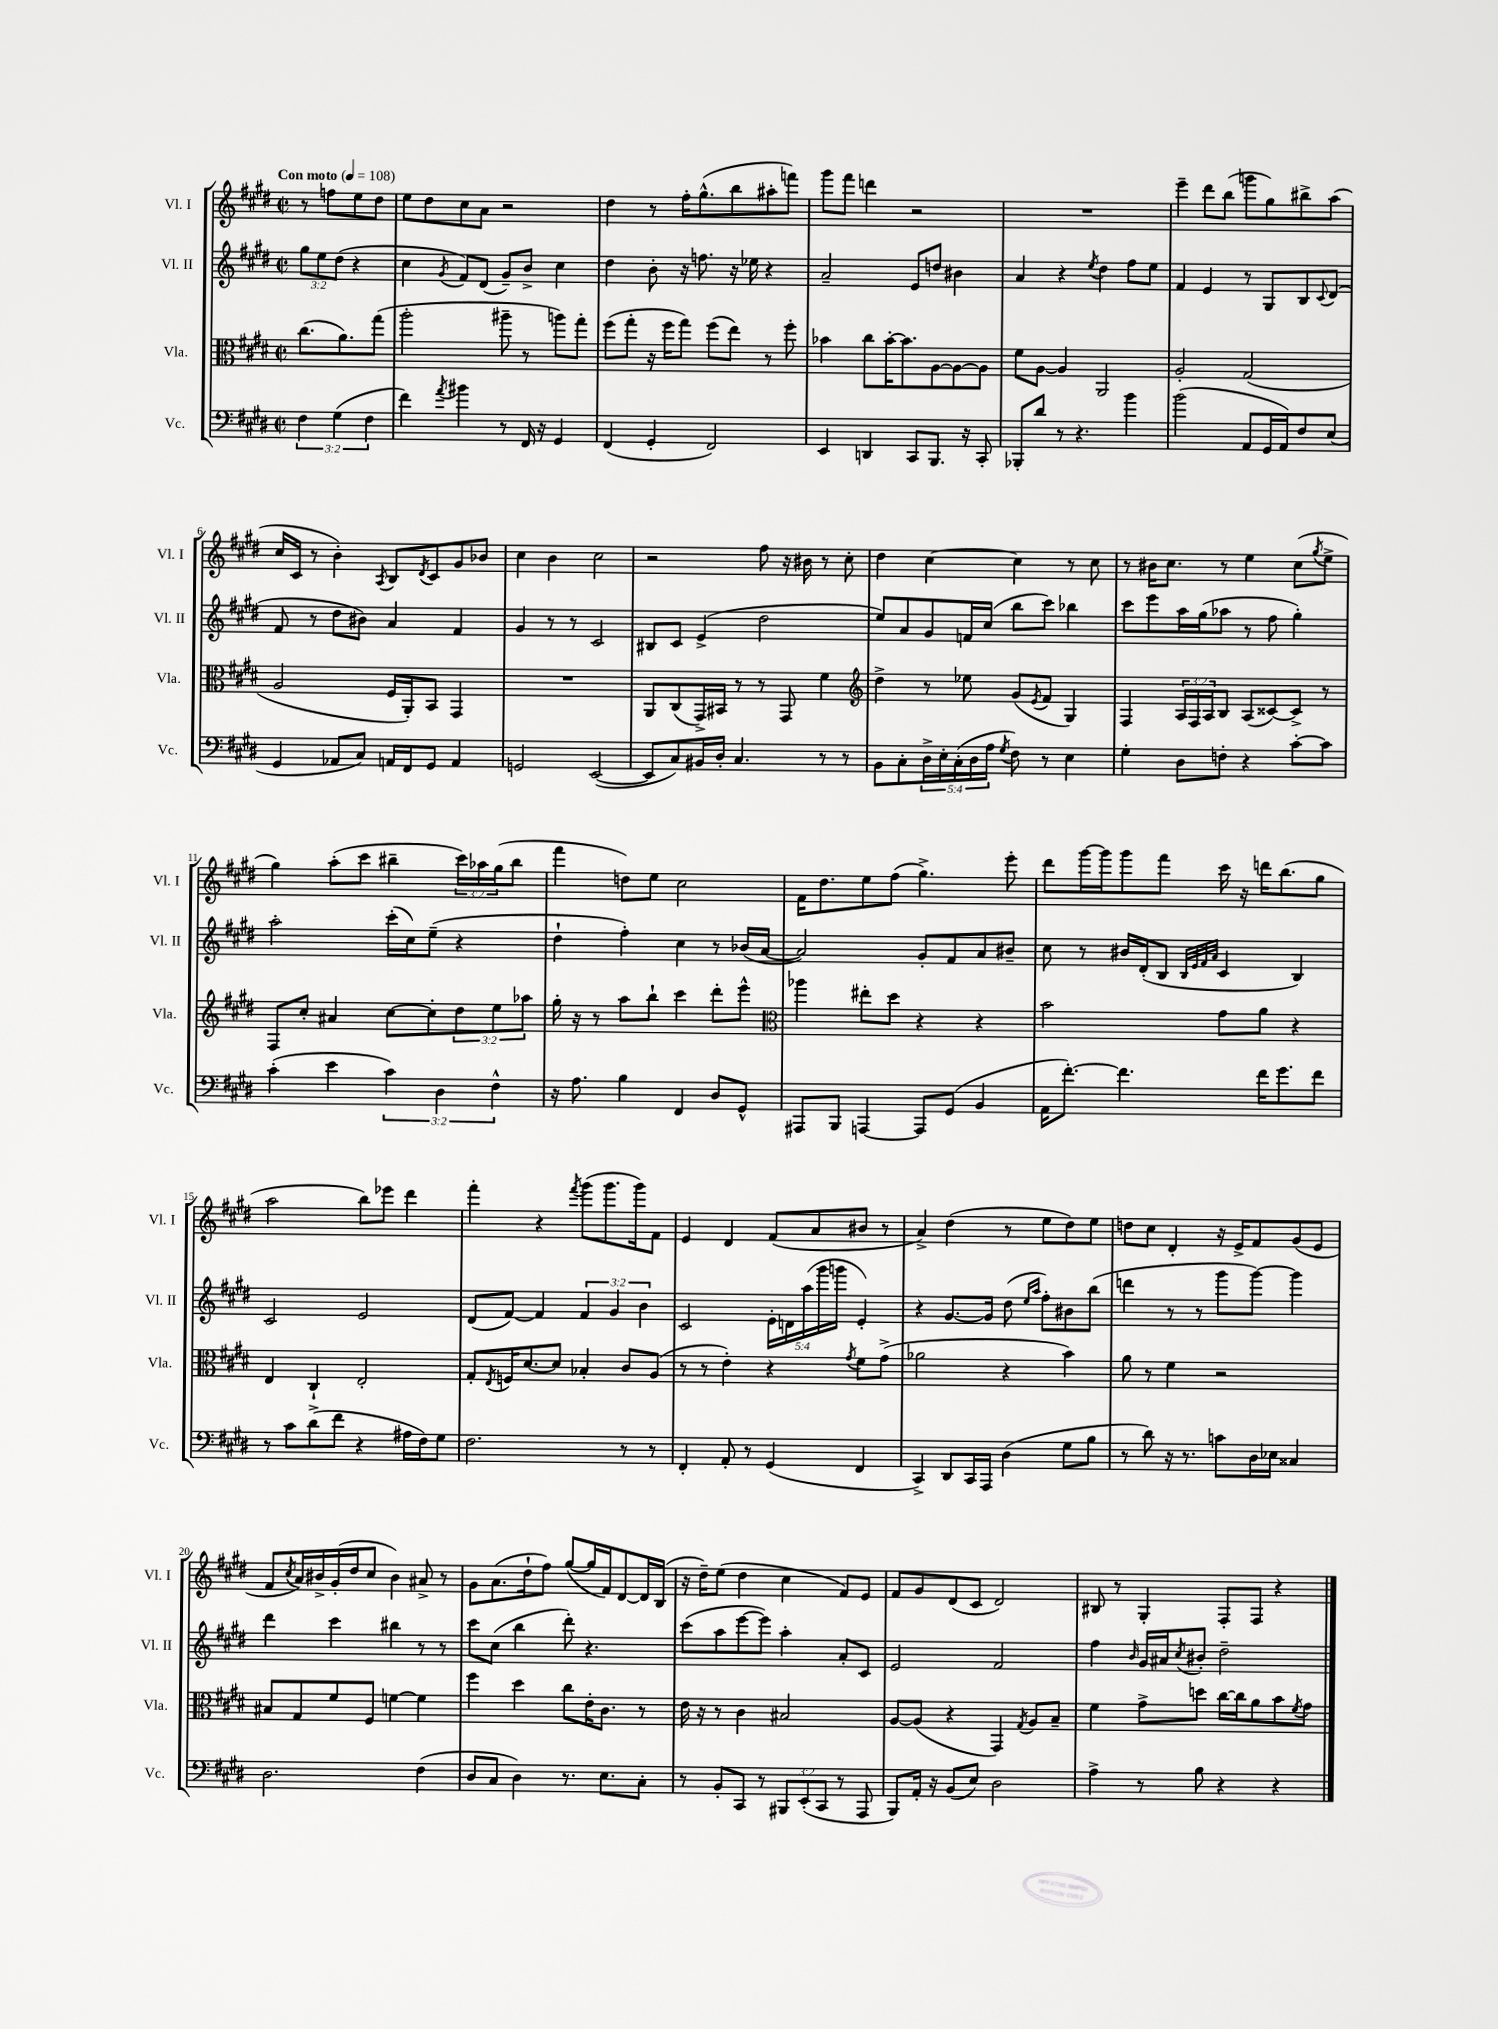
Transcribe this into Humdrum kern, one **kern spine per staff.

**kern	**kern	**kern	**kern
*staff4	*staff3	*staff2	*staff1
*clefF4	*clefC3	*clefG2	*clefG2
*k[f#c#g#d#]	*k[f#c#g#d#]	*k[f#c#g#d#]	*k[f#c#g#d#]
*M2/2	*M2/2	*M2/2	*M2/2
*met(c|)	*met(c|)	*met(c|)	*met(c|)
*MM108	*MM108	*MM108	*MM108
6F#	(8.cc#	12gg#	8r
.	.	12ee	.
.	.	.	8ff
(6G#	.	(12dd#	.
.	8.a)	.	.
.	.	4r	8ee
6F#	.	.	.
.	(8gg#	.	8dd#
=	=	=	=
4f#)	2aa'	4cc#	8ee
.	.	.	8dd#
8qa	.	8qg#	.
4b#	.	8f#)	8cc#
.	.	(8d#	8a
8r	8aa#~	8g#~)	2r
16FF#	8r	8b^	.
16r	.	.	.
4GG#	8aa)	4cc#	.
.	8gg#'	.	.
=	=	=	=
(4FF#	(8ff#	4dd#	4dd#
.	8gg#'	.	.
4GG#'	16r	8b'	8r
.	16ff#	.	.
.	8gg#)	16r	16ff#'
.	.	8.ff	(8.gg#^^
2FF#)	(8ff#	.	.
.	8ee)	16r	8bb
.	.	16ee-	.
.	8r	4r	8aa#'
.	8ff#'	.	8fff)
=	=	=	=
4EE	4b-	2a~	8ggg#
.	.	.	8fff#
4DD	8cc#	.	4ddd
.	[16b-'	.	.
.	8.b-]	.	.
8CC#	.	8e	2r
8.BBB	[8A	8dd	.
.	8A_	4b#	.
16r	.	.	.
8CC#'	8A]	.	.
=	=	=	=
8BBB-'	8f#	4a	1r
8d#	[8A	.	.
8r	4A]	4r	.
4.r	.	.	.
.	.	8qee	.
.	2AA	4dd#	.
4b	.	8ff#	.
.	.	8ee	.
=	=	=	=
(2b	2A'	4f#	4eee~
.	.	4e	8ddd#
.	.	.	(8bb
8AA	(2G#	8r	8ggg
16GG#	.	8G#	8gg#)
16AA)	.	.	.
8F#	.	8B	8bb#^
.	.	8qqc#	.
(8E	.	(8d#	(8aa
=	=	=	=
4GG#	2A	8f#	16cc#
.	.	.	16c#
.	.	8r	8r
8AA-	.	8dd#	4b')
8C#)	.	8b#)	.
.	.	.	8qA
16AA	16F#	4a	8B
16FF#	16AA')	.	.
.	.	.	8qd#
8GG#	8BB	.	8c#
4AA	4GG#	4f#	8g#
.	.	.	8b-
=	=	=	=
2GG	1r	4g#	4cc#
.	.	8r	4b
.	.	8r	.
([2EE	.	2c#	2cc#
=	=	=	=
8EE]	8AA	8B#	2r
8C#)	(8C#	8c#	.
16BB#	16GG#^)	(4e^	.
16D#'	16BB#	.	.
4.C#	8r	.	.
.	8r	2dd#	8ff#
.	8GG#	.	16r
.	.	.	16b#
8r	4f#	.	8r
8r	.	.	8cc#'
=	=	=	=
*	*clefG2	*	*
8BB	4dd#^	8ee)	4dd#
8C#'	.	8a	.
20D#^	8r	8g#	[4cc#
20E'	.	.	.
(20C#'	.	.	.
.	8ee-	16f	.
20D#	.	.	.
.	.	(16cc#	.
20A	.	.	.
8qG#	.	.	.
8F#)	(8g#	8bb	4cc#]
.	8qe	.	.
8r	8f#	8ccc#)	.
4E	4G#)	4bb-	8r
.	.	.	8cc#
=	=	=	=
4G#'	4F#	8ccc#	8r
.	.	8eee	16b#
.	.	.	8.cc#
8D#	24A	16aa	.
.	24F#	.	.
.	.	(16gg#	.
.	24A	.	.
8F'	8B	8aa-	8r
4r	(8A	8r	4ee
.	[8c##)	8ff#	.
[8c#'	8c##^]	4gg#')	(8cc#
.	.	.	8qgg#
8c#]	8r	.	8ee^
=	=	=	=
(4c#'	8F#	2aa'	4gg#)
.	8cc#'	.	.
4e	4a#	.	(8aa'
.	.	.	8ccc#
6c#)	[8cc#	(16ccc#'	4bb#~
.	.	16cc#)	.
.	8cc#']	(8ee~	.
6D#	.	.	.
.	12dd#	4r	24ccc#)
.	.	.	24aa-
6F#^^	12ee	.	(24gg#
.	.	.	8bb#
.	12aa-	.	.
=	=	=	=
16r	16gg#'	4dd#`	4fff#
8.A	16r	.	.
.	8r	.	.
4B	8aa	4ff#')	8dd)
.	8bb`	.	8ee
4FF#	4ccc#	4cc#	2cc#
8D#	8ddd#'	8r	.
8GG#^^	8eee^^	(16b-	.
.	.	[16a	.
=	=	=	=
*	*clefC3	*	*
8AAA#	4aa-	2a])	16f#
.	.	.	8.dd#
8BBB	.	.	.
[4AAA	8ee#'	.	8ee
.	8dd#	.	(8ff#
8AAA]	4r	8g#'	4.gg#^)
(8GG#	.	8f#	.
4BB	4r	8a	.
.	.	8b#~	8eee'
=	=	=	=
16AA	2b	8cc#	8ddd#
[8.f#')	.	.	.
.	.	8r	[16ggg#
.	.	.	16ggg#]
4.f#]	.	16b#	8ggg#
.	.	(16d#'	.
.	.	8B	8fff#
.	.	32qqB	.
.	.	32qqe	.
.	.	32qqf#	.
.	.	32qqa	.
.	8g#	4c#	16ccc#
.	.	.	16r
16f#	8a	.	16ddd
8.g#	.	.	(8.bb
.	4r	4B)	.
8f#	.	.	8gg#
=	=	=	=
8r	4E	2c#	2aa
8c#	.	.	.
(8d#^	4C#`	.	.
8f#	.	.	.
4r	2E'	2e	8bb)
.	.	.	8eee-
16A#	.	.	4ddd#
16F#)	.	.	.
8G#	.	.	.
=	=	=	=
2.F#	8G#'	(8d#	4fff#'
.	8qE	.	.
.	16F	[8f#)	.
.	[8.d#	.	.
.	.	4f#]	4r
.	8d#]	.	.
.	.	.	8qfff#
.	4B-'	6f#	(8ggg#
.	.	.	8.ggg#
.	.	6g#	.
8r	8c#	.	.
.	.	.	16ggg#)
.	.	6b	.
8r	(8A	.	8f#
=	=	=	=
4FF#'	8r	2c#	4e
.	8r	.	.
8AA'	4e')	.	4d#
8r	.	.	.
(4GG#	4r	20e'	(8f#
.	.	20d	.
.	.	(20aa	.
.	.	.	8a
.	.	20ggg#	.
.	.	20ggg	.
.	8qg#	.	.
4FF#	8f#	4e')	8b#
.	(8g#^	.	8r
=	=	=	=
4CC#^)	2a-	4r	4a^)
8DD#	.	[8.g#	(4dd#
16CC#	.	.	.
16AAA	.	16g#]	.
(4D#	4r	(8dd#	8r
.	.	16qqee	.
.	.	16qqaa	.
.	.	8ff#')	8ee
8G#	4b)	8b#	8dd#)
8B	.	(8bb	8ee
=	=	=	=
8r	8a	4ddd	8dd
8d#)	8r	.	8cc#
16r	4f#	8r	4d#'
8.r	.	.	.
.	.	8r	.
8c	2r	8ggg#	16r
.	.	.	16e^
16D#	.	[8ggg#)	8f#
16E-	.	.	.
4C##	.	4ggg#]	(8g#
.	.	.	8e
=	=	=	=
2.D#	8B#	4ddd#	8f#
.	.	.	8qcc#
.	8G#	.	16a)
.	.	.	16b#^
.	8f#	4ccc#	(16g#'
.	.	.	16dd#
.	8F#	.	8cc#
.	[4f	4bb#	4b#)
(4F#	4f]	8r	8a#^
.	.	8r	8r
=	=	=	=
8D#	4ff#	8ccc#	8g#
8C#	.	(8cc#	(8.a
4D#)	4dd#	4bb	.
.	.	.	16dd#`
.	.	.	8ff#)
8.r	8cc#	8ddd#')	([8gg#
.	16e'	4.r	16gg#]
8.E	8.c#	.	16f#)
.	.	.	[8d#
8C#'	8r	.	16d#]
.	.	.	(16B
=	=	=	=
8r	16e	(8ccc#	16r
.	16r	.	16dd#~)
8BB'	8r	8aa	(8ee
8CC#	4c#	[8eee	4dd#
8r	.	8eee])	.
12BBB#	2B#	4aa'	4cc#
(12EE'	.	.	.
12CC#	.	.	.
8r	.	8a'	8f#)
8AAA	.	8c#	8e
=	=	=	=
8BBB)	[8A	2e	8f#
16AA'	(8A]	.	8g#
16r	.	.	.
(8BB	4r	.	(8d#
8E)	.	.	8c#
2D#	4GG#)	2f#	2d#)
.	8qG#	.	.
.	8A	.	.
.	8B~	.	.
=	=	=	=
4A^	4f#	4ff#	8B#
.	.	.	8r
.	.	16qqb	.
8r	8g#^	16g#	4G#'
.	.	16a#	.
.	.	8qcc#	.
8B	8dd	8b#'	.
4r	[16cc#	2dd#~	8F#'
.	16cc#]	.	.
.	8a	.	8F#
4r	8b	.	4r
.	8qf#	.	.
.	8g#	.	.
==	==	==	==
*-	*-	*-	*-
